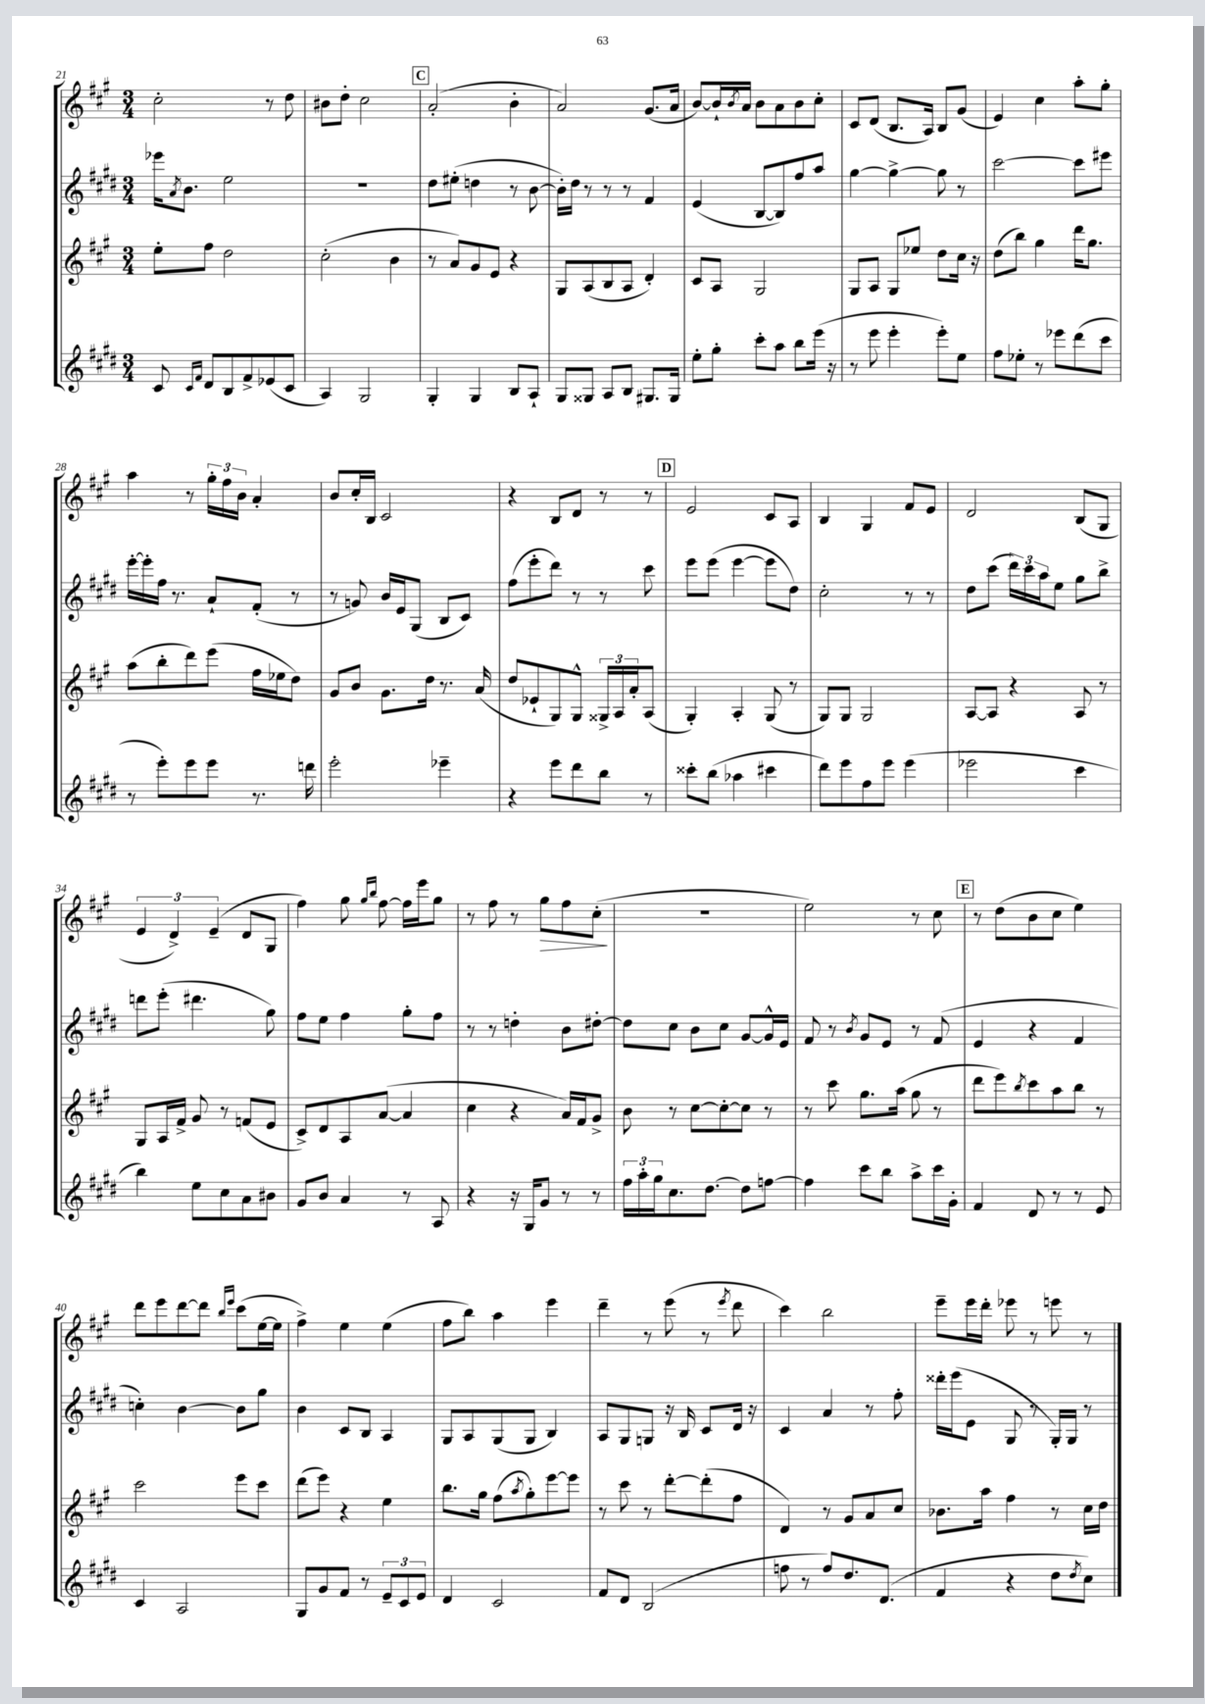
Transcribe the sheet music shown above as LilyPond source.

<<
\new StaffGroup <<
\new Staff = "s0" {
    \clef treble \key a \major \numericTimeSignature \time 3/4
    cis''2-. r8 d''8 |
    bis'8 d''8-. cis''2 |
    \mark \markup { \box "C" } a'2-.( b'4-. |
    a'2) gis'8.( a'16 |
    b'8~) b'16-! \acciaccatura { b'8 } a'16 b'8 a'8 b'8 cis''8-. |
    cis'8 d'8( b8. a16) b8 gis'8( |
    e'4) cis''4 a''8-. gis''8-. |
    a''4 r8 \tuplet 3/2 { gis''16-. fis''16 b'16 } a'4-. |
    b'8 cis''16-. b16 cis'2 |
    r4 b8 d'8 r8 r8 |
    \mark \markup { \box "D" } e'2 cis'8 a8 |
    b4 gis4 fis'8 e'8 |
    d'2 b8( gis8 |
    \tuplet 3/2 { e'4 d'4->) e'4--( } d'8 gis8 |
    fis''4) gis''8 \grace { gis''16 b''16 } fis''8~ fis''16 e'''16 gis''8 |
    r8 fis''8 r8 gis''8\> fis''8 cis''8-.\!( |
    R2. |
    e''2) r8 cis''8 |
    \mark \markup { \box "E" } r8 d''8( b'8 cis''8 e''4) |
    d'''8 e'''8 d'''8~ d'''8 \grace { b''16 e'''16 } cis'''8( e''16~ e''16 |
    fis''4->) e''4 e''4( |
    fis''8 b''8) a''4 e'''4 |
    d'''4-- r8 e'''8( r8 \acciaccatura { e'''8 } d'''8 |
    cis'''4) b''2 |
    e'''8-- e'''16 d'''16-. ees'''8 r8 e'''8 r8 \bar "|." |
}
\new Staff = "s1" {
    \clef treble \key e \major \numericTimeSignature \time 3/4
    ees'''16 \acciaccatura { a'8 } b'8. e''2 |
    R2. |
    \mark \markup { \box "C" } dis''8 eis''8-.( d''4 r8 b'8~ |
    b'16-.) dis''16 r8 r8 r8 fis'4 |
    e'4( b8~ b8) fis''8 a''8 |
    gis''4~ gis''4~-> gis''8 r8 |
    cis'''2~ cis'''8 eis'''8 |
    e'''16~-. e'''16-. fis''16 r8. a'8-! fis'8-.( r8 |
    r8 g'8) b'16 e'16 gis8( b8 cis'8) |
    fis''8( e'''8-. dis'''8) r8 r8 cis'''8 |
    \mark \markup { \box "D" } e'''8 e'''8( e'''4~ e'''8 dis''8) |
    cis''2-. r8 r8 |
    dis''8 cis'''8( \tuplet 3/2 { dis'''16) cis'''16 a''16 } e''8 gis''8 b''8-> |
    d'''8 e'''8-.( dis'''4. gis''8) |
    fis''8 e''8 fis''4 gis''8-. fis''8 |
    r8 r8 d''4-. b'8 dis''8~-. |
    dis''8 cis''8 b'8 cis''8 gis'8~ gis'16-^ e'16 |
    fis'8 r8 \acciaccatura { b'8 } gis'8 e'8 r8 fis'8( |
    \mark \markup { \box "E" } e'4 r4 fis'4 |
    c''4-.) b'4~ b'8 gis''8 |
    b'4 cis'8 b8 a4 |
    gis8 a8 gis8( gis8 b4) |
    a8 gis8 g8 r16 b16 cis'8 dis'16 r16 |
    cis'4 a'4 r8 fis''8-. |
    disis'''16-. e'''16( e'8 gis8 r8 gis16-.) gis16 r8 \bar "|." |
}
\new Staff = "s2" {
    \clef treble \key a \major \numericTimeSignature \time 3/4
    e''8-. fis''8 d''2 |
    cis''2-.( b'4 |
    \mark \markup { \box "C" } r8 a'8) gis'8 e'8 r4 |
    gis8 a8( b8 a8 d'4-.) |
    cis'8 a8 gis2 |
    gis8 a8 gis8 ees''8 d''8 cis''16 r16 |
    d''8( b''8) gis''4 d'''16 gis''8. |
    a''8( b''8-. d'''8) e'''8( fis''16 ees''16 d''8) |
    gis'8 b'8 gis'8. d''16 r8. a'16( |
    d''8 ees'8-! gis8) gis8-^ \tuplet 3/2 { gisis16-> a16 a'16-. } a8( |
    \mark \markup { \box "D" } gis4-.) a4-. gis8( r8 |
    gis8) gis8 gis2 |
    a8~ a8 r4 a8 r8 |
    gis8 a16 fis'16-> gis'8 r8 f'8( e'8 |
    cis'8->) d'8 a8 a'8~( a'4 |
    cis''4 r4 a'16) fis'16 gis'8-> |
    b'8 r8 cis''8~ cis''8~-. cis''8 r8 |
    r8 cis'''8 gis''8. a''16( gis''8 r8 |
    \mark \markup { \box "E" } d'''8 e'''8) \acciaccatura { b''8 } cis'''8 a''8 b''8 r8 |
    cis'''2 e'''8 cis'''8 |
    d'''8( e'''8) r4 e''4 |
    b''8. gis''16 fis''8( \acciaccatura { a''8 } gis''8-.) e'''8~ e'''8 |
    r8 cis'''8 r8 d'''8~-. d'''8-.( fis''8 |
    d'4) r8 gis'8 a'8 cis''8 |
    bes'8. a''16 fis''4 r8 cis''16 d''16 \bar "|." |
}
\new Staff = "s3" {
    \clef treble \key e \major \numericTimeSignature \time 3/4
    cis'8 \grace { cis'16 fis'16 } dis'8 b8 fis'8-> ees'8( cis'8 |
    a4) gis2 |
    \mark \markup { \box "C" } gis4-. gis4 b8 a8-! |
    gis8 gisis8 a8 b8 gis8. gis16 |
    e''8-. gis''8-. cis'''8-. a''8 b''8 e'''16( r16 |
    r8 e'''8 e'''4-. e'''8-.) e''8 |
    fis''8 ees''8-. r8 ees'''8 dis'''8( cis'''8 |
    r8 e'''8-.) e'''8 e'''8 r8. d'''16 |
    e'''2-. ees'''4-- |
    r4 e'''8 dis'''8 b''8 r8 |
    \mark \markup { \box "D" } cisis'''8-. b''8( aes''4 cis'''4 |
    dis'''8) e'''8 fis''8 e'''8 e'''4( |
    ees'''2 cis'''4 |
    b''4) e''8 cis''8 a'8 bis'8 |
    gis'8 b'8 a'4 r8 a8 |
    r4 r16 gis16 gis'8 r8 r8 |
    \tuplet 3/2 { fis''16 a''16-. gis''16 } cis''8. dis''8.~ dis''8 f''8~ |
    f''4 cis'''8 b''8 a''8-> cis'''16 gis'16-. |
    \mark \markup { \box "E" } fis'4 dis'8 r8 r8 e'8 |
    cis'4 a2 |
    gis8 gis'8 fis'8 r8 \tuplet 3/2 { e'8-- cis'8 e'8 } |
    dis'4 cis'2 |
    fis'8 dis'8 b2( |
    f''8 r8 f''8) dis''8. dis'8.( |
    fis'4 r4 dis''8 \acciaccatura { dis''8 } cis''8) \bar "|." |
}
>>
>>
\layout { \context { \Score currentBarNumber = #21 } }
